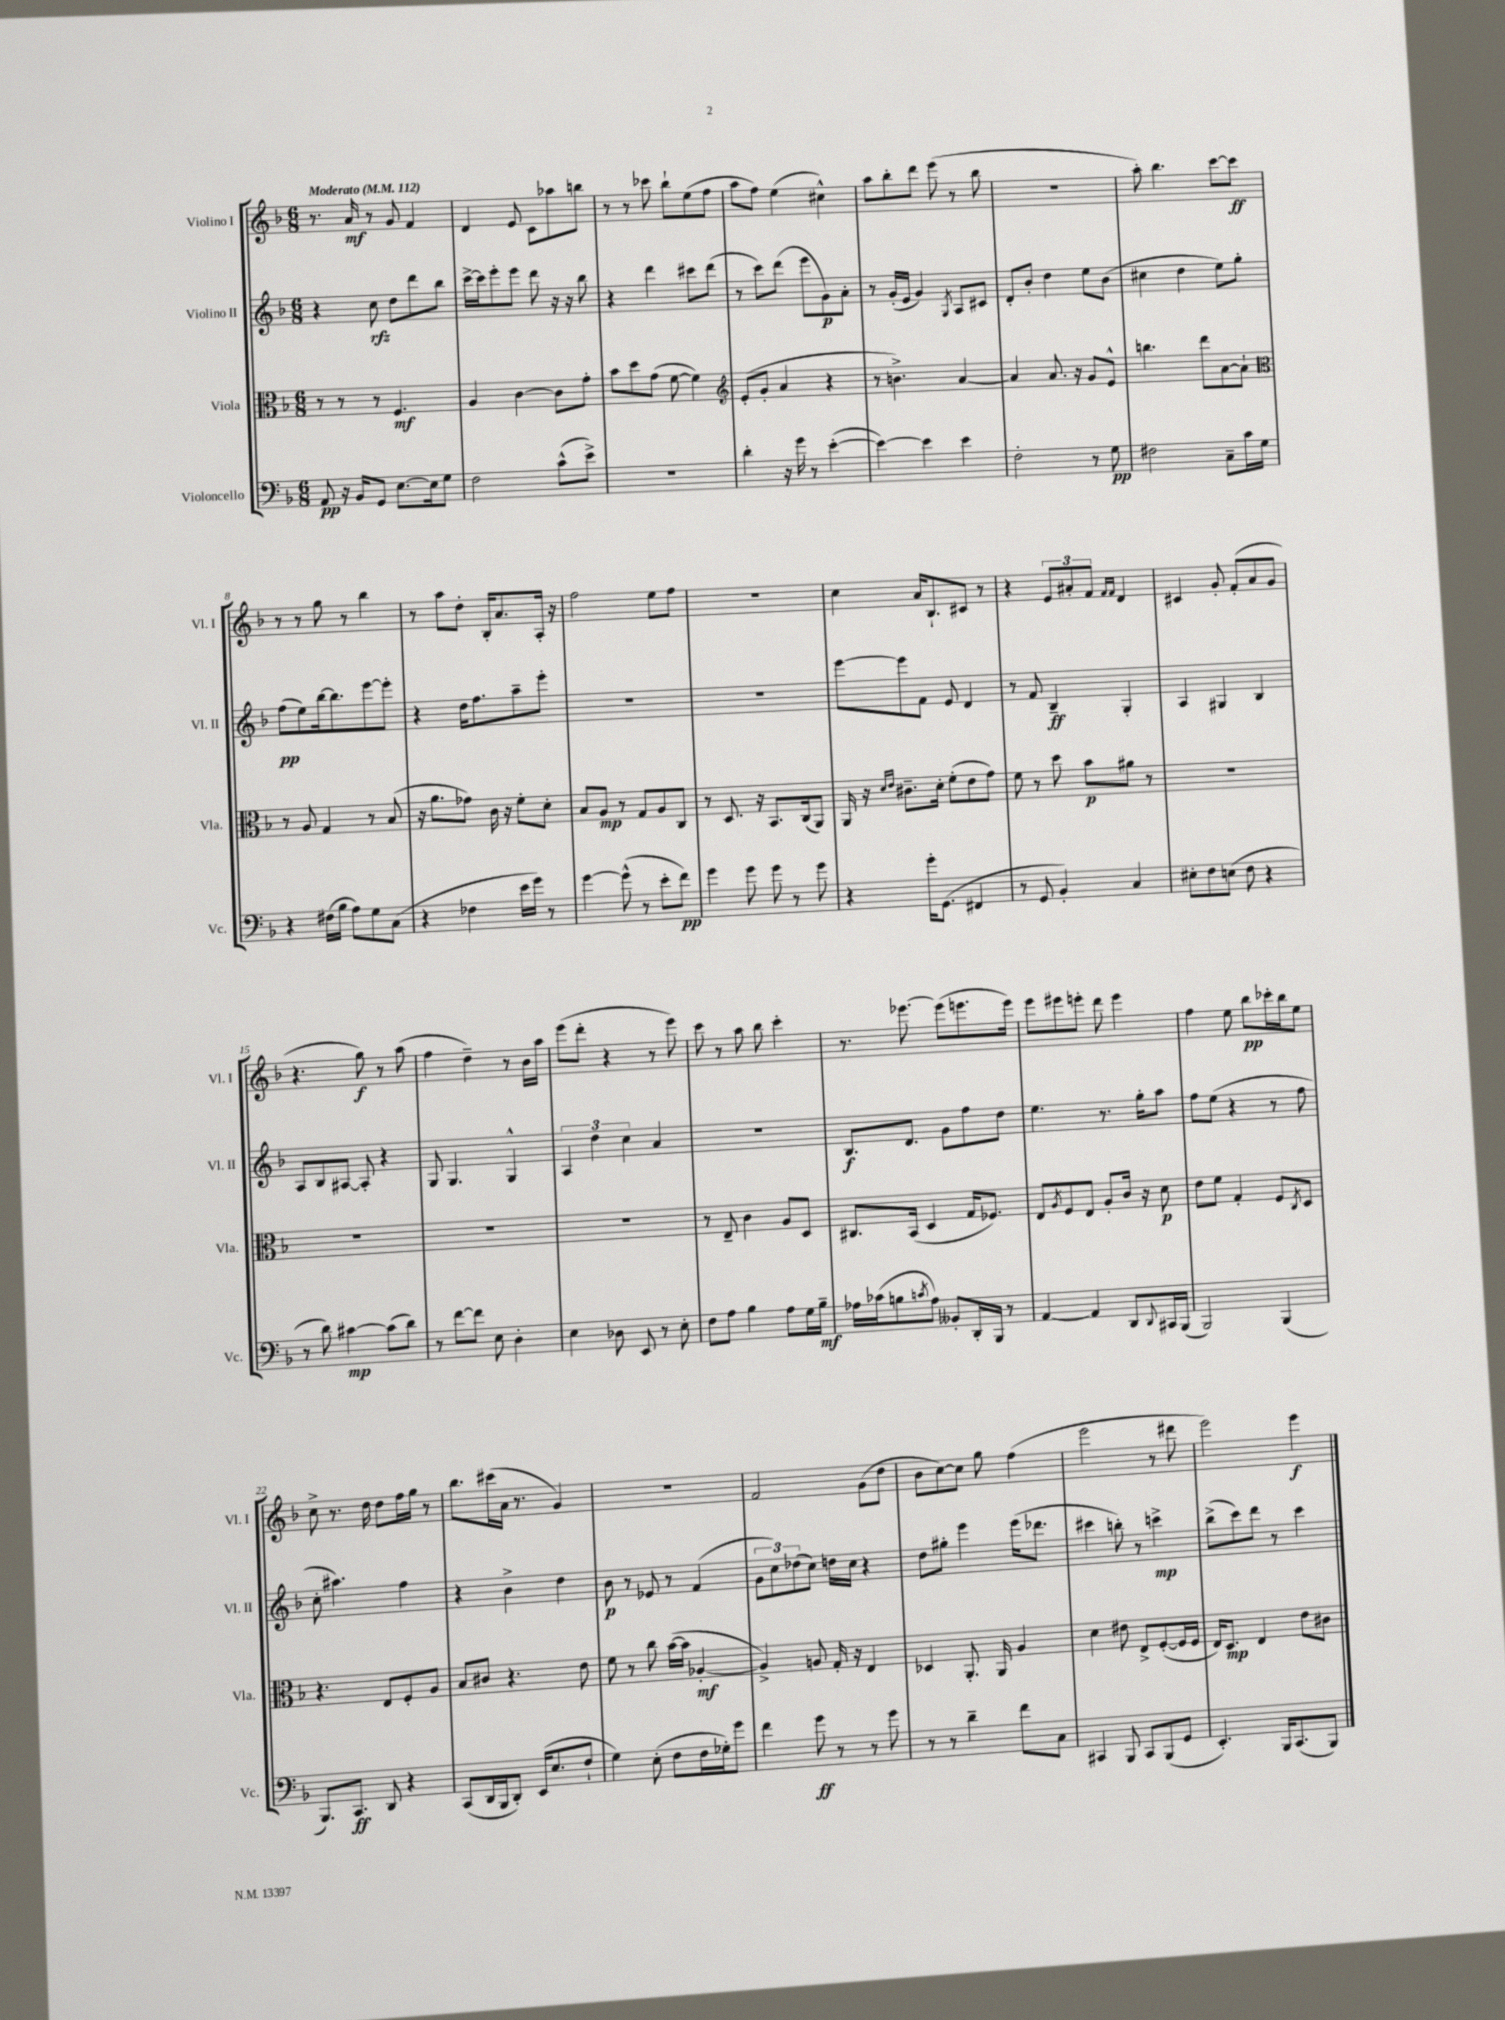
<<
\new StaffGroup <<
\new Staff = "s0" \with { instrumentName = "Violino I" shortInstrumentName = "Vl. I" } {
    \clef treble \key f \major \numericTimeSignature \time 6/8 \tempo "Moderato" 4 = 112
    r8. a'16\mf r8 g'8 f'4 |
    d'4 e'8 c'8 aes''8 b''8 |
    r8 r8 ces'''8 bes''8-! e''8( f''8 |
    a''8 f''8) e''4( cis''4-^) |
    a''8 bes''8-. d'''8 e'''8( r8 bes''8 |
    R2. |
    a''8-.) bes''4. c'''8~ c'''8\ff |
    r8 r8 g''8 r8 bes''4 |
    r8 a''8 d''8-. bes16-. a'8. a16-. r16 |
    f''2 e''8 f''8 |
    R2. |
    c''4 a'16 bes8.-! cis'8 r8 |
    r4 \tuplet 3/2 { e'8 ais'8-. f'8 } \grace { f'16 f'16 } d'4 |
    cis'4 g'8-. f'8-.( a'8 g'8 |
    r4. g''8\f) r8 a''8( |
    f''4 d''4--) r8 bes'16 a''16 |
    e'''8( d'''8-. r4 r8 e'''8) |
    c'''8 r8 a''8 bes''8 c'''4-. |
    r8. ees'''8.~ ees'''8( e'''8. e'''16) |
    e'''8 eis'''8 e'''8-. d'''8 e'''4 |
    f''4 e''8 bes''8\pp ces'''16-. bes''16 e''8 |
    c''8-> r8. d''16 d''8 f''16 g''16 r8 |
    bes''8. cis'''16( a'16 r8. g'4) |
    R2. |
    f'2 g'8( d''8 |
    bes'8 c''8~) c''8 g''8 f''4( |
    e'''2 r8 dis'''8 |
    e'''2) e'''4\f \bar "|." |
}
\new Staff = "s1" \with { instrumentName = "Violino II" shortInstrumentName = "Vl. II" } {
    \clef treble \key f \major \numericTimeSignature \time 6/8
    r4 c''8\rfz d''8 d'''8 bes''8 |
    c'''16~-> c'''16 e'''8-. e'''8 d'''8 r16 r16 bes''8 |
    r4 d'''4 cis'''8 d'''8( |
    r8 c'''8) d'''8( e'''8 g'8\p) a'8-. |
    r8 g'16-.( e'16 g'4) \acciaccatura { g8 } a8 cis'8 |
    d'8-. bes'8-. d''4 e''8 bes'8( |
    cis''4 d''4 e''8) g''8-. |
    f''8\pp( e''8) bes''16~ bes''8. e'''8~ e'''8-. |
    r4 d''16 f''8. a''8-- e'''8-. |
    R2. |
    R2. |
    e'''8~ e'''8 f'8 e'8 d'4 |
    r8 f'8 bes4--\ff g4-. |
    a4 gis4 bes4 |
    a8 bes8 ais8~ ais8-. r4 |
    g8 g4. g4-^ |
    \tuplet 3/2 { a4 d''4 c''4 } a'4 |
    R2. |
    bes8.\f d'8. g'8 f''8 d''8 |
    e''4. r8. g''16-. a''8 |
    f''8 e''8( r4 r8 f''8 |
    c''8-. ais''4.) f''4 |
    r4 bes'4-> d''4 |
    bes'8\p r8 ees'8 r8 f'4( |
    \tuplet 3/2 { g'8 c''8) des''8( } c''8) d''16 c''16 r4 |
    d''8 gis''8-. e'''4 e'''16( des'''8. |
    cis'''4 b''8-.) r8 c'''4->\mp |
    bes''8->( c'''8) d'''8 r8 c'''4 \bar "|." |
}
\new Staff = "s2" \with { instrumentName = "Viola" shortInstrumentName = "Vla." } {
    \clef alto \key f \major \numericTimeSignature \time 6/8
    r8 r8 r8 f4.\mf |
    a4 c'4~ c'8 g'8-. |
    bes'8 d''8 g'8( f'8~ f'4) |
    \clef treble e'8-.( g'8-. a'4 r4 |
    r8 b'4.->) a'4~ |
    a'4 a'8. r16 g'8 e'8-^ |
    b''4. d'''8 a'8~ a'8-! |
    \clef alto r8 a8 g4 r8 bes8( |
    r16 a'8. ges'8) c'16 r16 f'8-. d'8-. |
    bes8 a8\mp r8 g8 a8 c8 |
    r8 d8. r16 bes,8. c16( a,8) |
    a,16 r16 \grace { d'16 e'16 } cis'8.-- d'16-. f'8-.( e'8 g'8) |
    f'8 r8 d''8 bes'8\p ais'8 r8 |
    R2. |
    R2. |
    R2. |
    R2. |
    r8 e8-- c'4 a8 d8 |
    cis8. bes,16( d4 g16 fes8.) |
    e8 \acciaccatura { a8 } f8 e8 a8-. c'16 r16 d'8\p |
    e'8 f'8 g4-. f8 \acciaccatura { c8 } d8 |
    r4. e8 f8-. a8 |
    bes8 cis'8 r4. e'8 |
    f'8 r8 c''8 bes'16~( bes'16 aes4~-.\mf |
    aes4->) a8 g16-. r16 e4 |
    des4 a,8.-. a,16 a4 |
    d'4 eis'8 e8-> f8~-.( f16 f16 |
    e16) d8.\mp e4 e'8 cis'8 \bar "|." |
}
\new Staff = "s3" \with { instrumentName = "Violoncello" shortInstrumentName = "Vc." } {
    \clef bass \key f \major \numericTimeSignature \time 6/8
    a,8\pp r16 bes,16 g,8 e8.~ e16 g8 |
    f2 c'8-^( e'8->) |
    R2. |
    d'4-. r16 g'16 r8 e'4~-.( |
    e'4~) e'4 e'4 |
    f2-. r8 g8\pp |
    fis2 c8-- c'16 g16 |
    r4 fis16( bes16 a8) g8 c8( |
    r4 fes4 e'16 g'16) r8 |
    g'4~ g'8-^( r8 e'8-. f'8\pp) |
    g'4 g'8 g'8 r8 g'8 |
    r4 g'16-. g,8.( fis,4 |
    r8 g,8 bes,4-.) c4 |
    eis8-. f8 e8( f8 r4 |
    r8 d'8) cis'4~\mp cis'8( d'8) |
    r8 f'8~ f'8 e8 d4-. |
    e4 des8 e,8 r8 e8-. |
    f8 a8 bes4 a8 g16 bes16--\mf |
    aes16 ces'16( b8 \acciaccatura { c'8 } aes8) beses,8-. d,16-. bes,,16 r8 |
    a,4~ a,4 d,8 \appoggiatura { d,8 } cis,16 bes,,16( |
    bes,,2) bes,,4( |
    bes,,8.) c,8.\ff d,8 r4 |
    c,8( d,16 bes,,16 d,8-.) e,16( e8. f8-! |
    g4) e8-.( f8 f16 ges16-.) g'8 |
    f'4 g'8\ff r8 r8 g'8 |
    r8 r8 d'4-- f'8 c8 |
    cis,4 bes,,8 cis,8 bes,,8( g,8 |
    e,4.-.) bes,,16 c,8.( bes,,8) \bar "|." |
}
>>
>>
